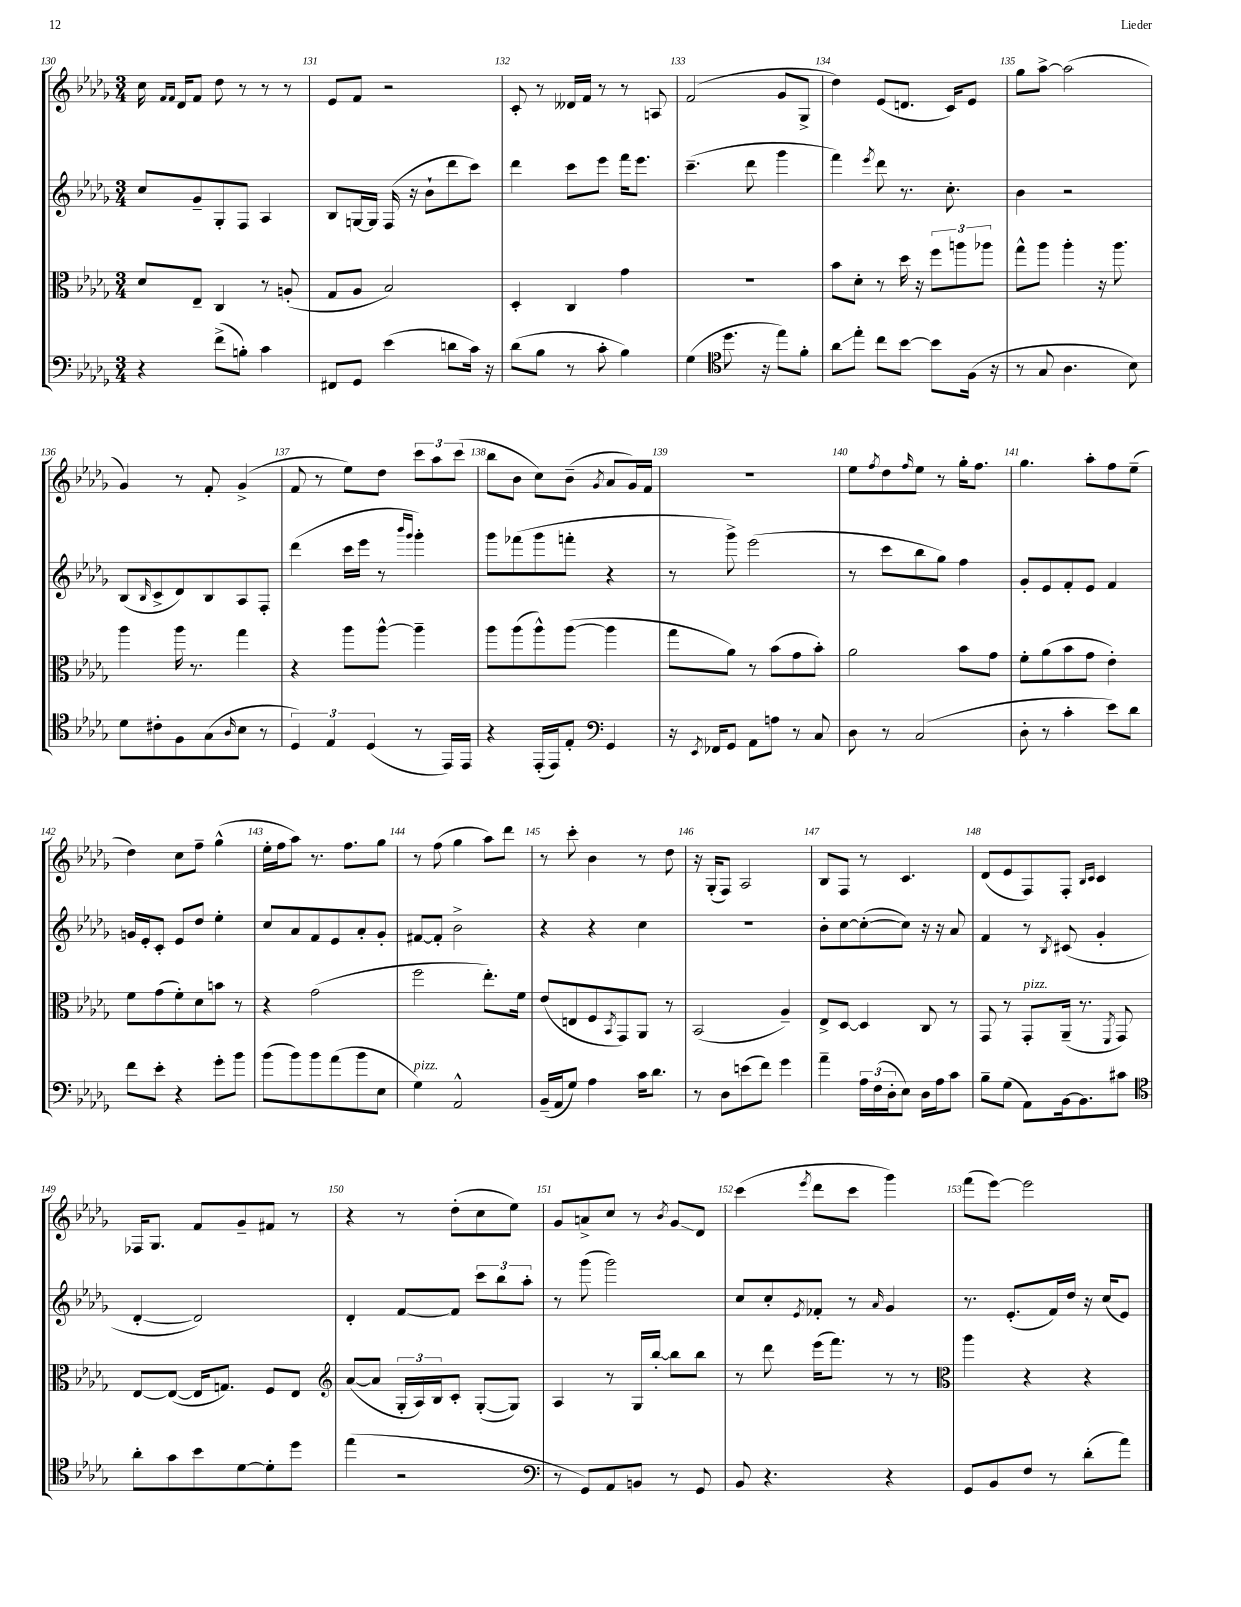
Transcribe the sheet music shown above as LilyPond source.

<<
\new StaffGroup <<
\new Staff = "s0" {
    \clef treble \key des \major \numericTimeSignature \time 3/4
    c''16 \grace { f'16 f'16 } des'16 f'8 des''8 r8 r8 r8 |
    ees'8 f'8 r2 |
    c'8-. r8 deses'16 f'16 r8 r8 a8 |
    f'2( ges'8 ges8-> |
    des''4) ees'8( d'8. c'16) ees'8 |
    ges''8 aes''8~-> aes''2( |
    ges'4) r8 f'8-. ges'4->( |
    f'8 r8 ees''8) des''8 \tuplet 3/2 { c'''8 aes''8 c'''8( } |
    bes''8 bes'8 c''8) bes'8--( \acciaccatura { ges'8 } aes'8 ges'16) f'16 |
    R2. |
    ees''8 \acciaccatura { f''8 } des''8 \grace { f''16 } ees''8 r8 ges''16-. f''8. |
    ges''4. aes''8-. f''8 ees''8--( |
    des''4) c''8 f''8-- ges''4-^( |
    ees''16-. f''16 aes''8) r8. f''8. ges''8 |
    r8 f''8( ges''4 aes''8) des'''8 |
    r8 c'''8-. bes'4 r8 des''8 |
    r16 ges16-.( f8) aes2 |
    bes8 f8 r8 c'4. |
    des'8( ees'8 f8) f8-. \grace { bes16 c'16 } c'4 |
    fes16 ges8. f'8 ges'8-- fis'8 r8 |
    r4 r8 des''8-.( c''8 ees''8) |
    ges'8 a'8-> c''8 r8 \acciaccatura { bes'8 } ges'8\glissando des'8 |
    c'''4( \acciaccatura { ees'''8 } des'''8 c'''8 ges'''4) |
    f'''8( ees'''8~) ees'''2 \bar "|." |
}
\new Staff = "s1" {
    \clef treble \key des \major \numericTimeSignature \time 3/4
    c''8 ges'8-- ges8-. f8 aes4 |
    bes8 g16~ g16 f16( r16 bes'8-! des'''8 c'''8) |
    des'''4 c'''8 ees'''8 f'''16 ees'''8. |
    c'''4.--( des'''8 ges'''4 |
    f'''4) \acciaccatura { ees'''8 } des'''8 r8. c''8.-. |
    bes'4 r2 |
    bes8( \grace { bes16 } c'8-> des'8) bes8 aes8 f8-. |
    des'''4( c'''16 ees'''16 r8 \grace { bes'''16 ges'''16 } ges'''4-.) |
    ges'''8 fes'''8( ges'''8 f'''8-. r4 |
    r8 ges'''8->) ees'''2( |
    r8 c'''8 bes''8 ges''8) f''4 |
    ges'8-. ees'8 f'8-. ees'8 f'4 |
    g'16 ees'16-. c'8-. ees'8 des''8 ees''4-. |
    c''8 aes'8 f'8 ees'8 aes'8-. ges'8-. |
    fis'8~ fis'8-. bes'2-> |
    r4 r4 c''4 |
    R2. |
    bes'8-. c''8~ c''8~-.( c''8) r16 r16 aes'8 |
    f'4 r8 \acciaccatura { bes8 } cis'8( ges'4-. |
    des'4~-. des'2) |
    des'4-. f'8~ f'8 \tuplet 3/2 { c'''8 bes''8 aes''8-. } |
    r8 ges'''8( ges'''2) |
    c''8 c''8-. \acciaccatura { ees'8 } fes'8-. r8 \grace { aes'16 } ges'4 |
    r8. ees'8.-.( f'16) des''16 r16 c''16( ees'8) \bar "|." |
}
\new Staff = "s2" {
    \clef alto \key des \major \numericTimeSignature \time 3/4
    des'8 ees8-- c4 r8 a8-.( |
    ges8 aes8 bes2) |
    des4-. c4 ges'4 |
    R2. |
    bes'8 des'8-. r8 des''16 r16 \tuplet 3/2 { f''8 a''8 aes''8 } |
    ges''8-^ aes''8 aes''4-. r16 aes''8. |
    aes''4 aes''16 r8. ges''4 |
    r4 aes''8 aes''8~-^ aes''4-- |
    aes''8 aes''8( aes''8-^) aes''8~( aes''4 |
    ges''8 aes'8) r8 bes'8( ges'8 bes'8-.) |
    aes'2 bes'8 ges'8 |
    f'8-. aes'8( bes'8 ges'8 ees'4-.) |
    f'8 ges'8( f'8-.) des'8 b'8 r8 |
    r4 ges'2( |
    f''2 ees''8.-.) f'16 |
    ees'8( e8 f8 \acciaccatura { bes,8 } ges,8) aes,8 r8 |
    bes,2( aes4--) |
    ees8-> des8~ des4 c8 r8 |
    ges,8 r8 ges,8-.^\markup { \italic "pizz." } aes,16--( r8. \acciaccatura { f,8 } ges,8) |
    ees8~ ees8~( ees16 g8.) f8 ees8 |
    \clef treble aes'8~( aes'8 \tuplet 3/2 { ges16-. aes16) bes16 } c'8-. ges8~-.( ges8) |
    aes4 r8 ges16 bes''16~-. bes''8 bes''8 |
    r8 des'''8 ees'''16( f'''8.) r8 r8 |
    \clef alto aes''4 r4 r4 \bar "|." |
}
\new Staff = "s3" {
    \clef bass \key des \major \numericTimeSignature \time 3/4
    r4 f'8->( b8-.) c'4 |
    fis,8 ges,8 ees'4( d'8 c'16) r16 |
    des'8( bes8 r8 c'8-. bes4) |
    ges4( \clef tenor des''8. r16 ees''8) f'8-. |
    aes'8\glissando ees''8-. c''8 bes'8~ bes'8 f16( r16 |
    r8 ges8 aes4. bes8) |
    des'8 cis'8-. f8 ges8( \grace { aes16 } bes8 r8 |
    \tuplet 3/2 { des4) ees4 des4( } r8 ees,16) ees,16 |
    r4 ees,16-.( ees,16) ees8-. \clef bass ges,4 |
    r16 \acciaccatura { ees,8 } fes,16 ges,8 aes,8 a8 r8 c8 |
    des8 r8 c2( |
    des8-. r8 c'4-. ees'8) des'8 |
    f'8 ees'8-. r4 ges'8-. bes'8 |
    bes'8( bes'8) bes'8 aes'8( bes'8 ees8 |
    ges4^\markup { \italic "pizz." }) aes,2-^ |
    bes,16--( aes,16 ges8) aes4 c'16 des'8. |
    r8 des8 e'8( f'8) ges'4 |
    aes'4-- \tuplet 3/2 { aes16 f16( des16-. } ees8) des16 aes16 c'8 |
    bes8-- ges8( aes,8) bes,16~ bes,8. cis'8 |
    \clef tenor aes'8-. ges'8 bes'8 des'8~ des'8-. des''8 |
    ees''4( r2 |
    \clef bass r8 ges,8) aes,8 b,8 r8 ges,8 |
    bes,8 r4. r4 |
    ges,8 bes,8 f8 r8 des'8-.( aes'8) \bar "|." |
}
>>
>>
\layout { \context { \Score currentBarNumber = #130 \override BarNumber.break-visibility = ##(#f #t #t) barNumberVisibility = #all-bar-numbers-visible } }
